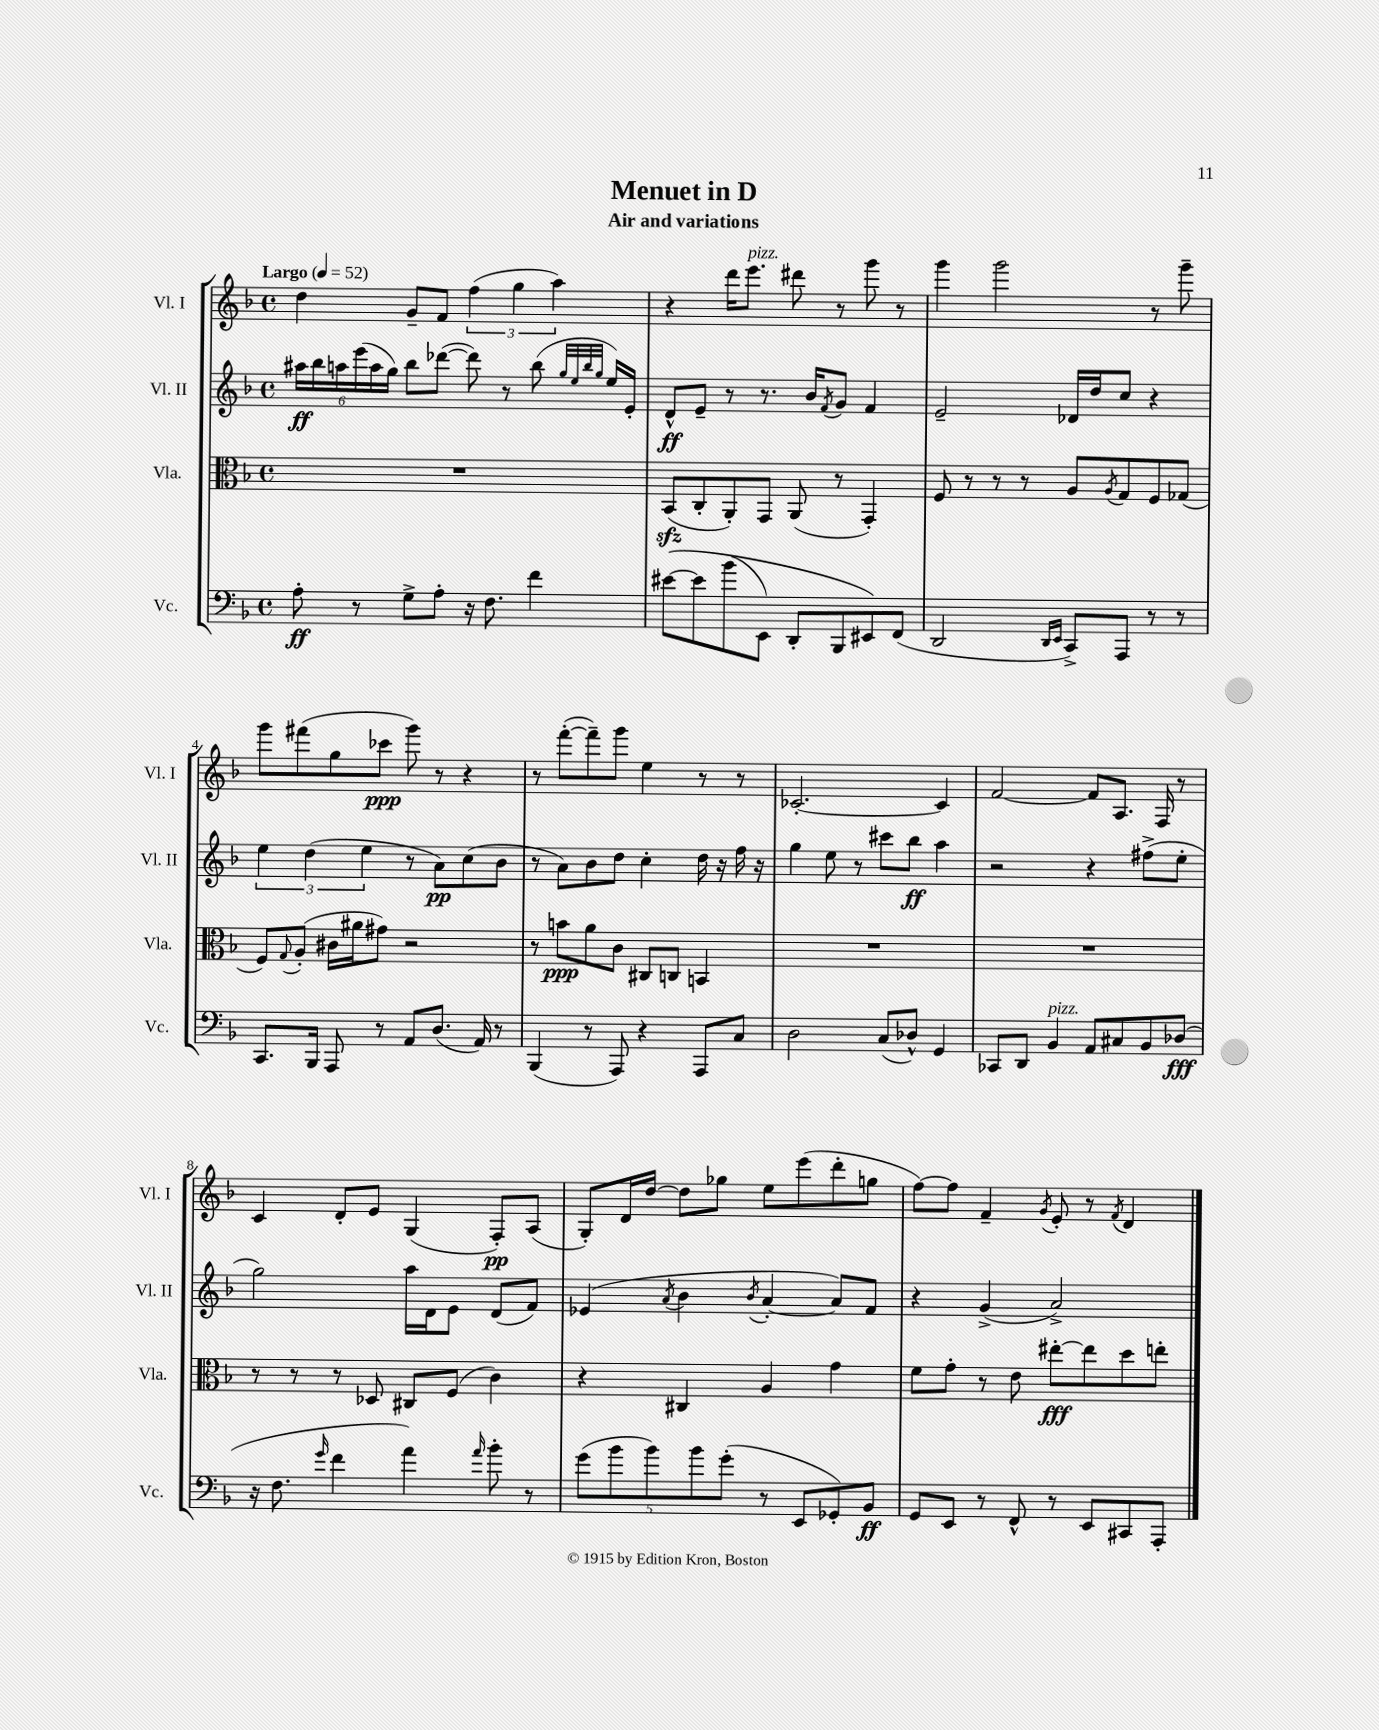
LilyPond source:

\header { title = "Menuet in D" subtitle = "Air and variations" }
<<
\new StaffGroup <<
\new Staff = "s0" \with { instrumentName = "Vl. I" shortInstrumentName = "Vl. I" } {
    \clef treble \key f \major \defaultTimeSignature \time 4/4 \tempo "Largo" 4 = 52
    d''4 g'8-- f'8 \tuplet 3/2 { f''4( g''4 a''4) } |
    r4 d'''16 e'''8.^\markup { \italic "pizz." } dis'''8 r8 g'''8 r8 |
    g'''4 g'''2 r8 g'''8-- |
    g'''8 fis'''8( g''8 ces'''8\ppp g'''8) r8 r4 |
    r8 f'''8~-.( f'''8--) g'''8 e''4 r8 r8 |
    ces'2.~-. ces'4 |
    f'2~ f'8 a8. f16 r8 |
    c'4 d'8-. e'8 g4( f8-.\pp) a8( |
    g8-.) d'16 d''16~ d''8 ges''8 e''8 e'''8( d'''8-. g''8 |
    f''8~) f''8 f'4-- \acciaccatura { g'8 } e'8-. r8 \acciaccatura { f'8 } d'4 \bar "|." |
}
\new Staff = "s1" \with { instrumentName = "Vl. II" shortInstrumentName = "Vl. II" } {
    \clef treble \key f \major \defaultTimeSignature \time 4/4
    \tuplet 6/4 { ais''16\ff bes''16 a''16 e'''16( a''16 g''16) } bes''8 des'''8~( des'''8) r8 bes''8( \grace { g''32 e''32 bes''32 g''32 } e''16) e'16-. |
    d'8-^\ff e'8-- r8 r8. bes'16 \acciaccatura { f'8 } g'8 f'4 |
    e'2-- des'16 d''16 c''8 r4 |
    \tuplet 3/2 { e''4 d''4( e''4 } r8 a'8\pp) c''8( bes'8 |
    r8 a'8) bes'8 d''8 c''4-. d''16 r16 f''16 r16 |
    g''4 e''8 r8 cis'''8 bes''8\ff a''4 |
    r2 r4 fis''8->( e''8-. |
    g''2) a''16 d'16 e'8 d'8( f'8) |
    ees'4( \acciaccatura { a'8 } bes'4 \acciaccatura { bes'8 } a'4~-. a'8) f'8 |
    r4 g'4->( a'2->) \bar "|." |
}
\new Staff = "s2" \with { instrumentName = "Vla." shortInstrumentName = "Vla." } {
    \clef alto \key f \major \defaultTimeSignature \time 4/4
    R1 |
    bes,8\sfz( c8-. a,8-.) g,8 a,8( r8 g,4-.) |
    f8 r8 r8 r8 a8 \acciaccatura { a8 } g8 f8 ges8( |
    f8) \appoggiatura { g8 } a8-.( cis'16 ais'16 gis'8) r2 |
    r8 b'8\ppp a'8 c'8 cis8 c8 b,4 |
    R1 |
    R1 |
    r8 r8 r8 des8 cis8 f8( c'4) |
    r4 cis4 a4 g'4 |
    f'8 g'8-. r8 e'8 eis''8~-.\fff eis''8 d''8 e''8-. \bar "|." |
}
\new Staff = "s3" \with { instrumentName = "Vc." shortInstrumentName = "Vc." } {
    \clef bass \key f \major \defaultTimeSignature \time 4/4
    a8-.\ff r8 g8-> a8-. r16 f8. f'4 |
    eis'8~\( eis'8 bes'8( e,8) d,8-. bes,,8 eis,8\) f,8( |
    d,2 \grace { d,16 e,16 } c,8->) a,,8 r8 r8 |
    c,8. bes,,16 a,,8 r8 a,8 d8.( a,16) r8 |
    bes,,4( r8 a,,8) r4 a,,8 c8 |
    d2 c8( des8-^) g,4 |
    ces,8 d,8 bes,4^\markup { \italic "pizz." } a,8 cis8 bes,8 des8\fff( |
    r16 f8. \grace { g'16 } f'4 a'4) \grace { a'16 } bes'8-. r8 |
    \tuplet 5/4 { g'8( bes'8 bes'8) bes'8 g'8-.( } r8 e,8 ges,8-.) bes,8\ff |
    g,8 e,8 r8 f,8-^ r8 e,8 cis,8 a,,8-. \bar "|." |
}
>>
>>
